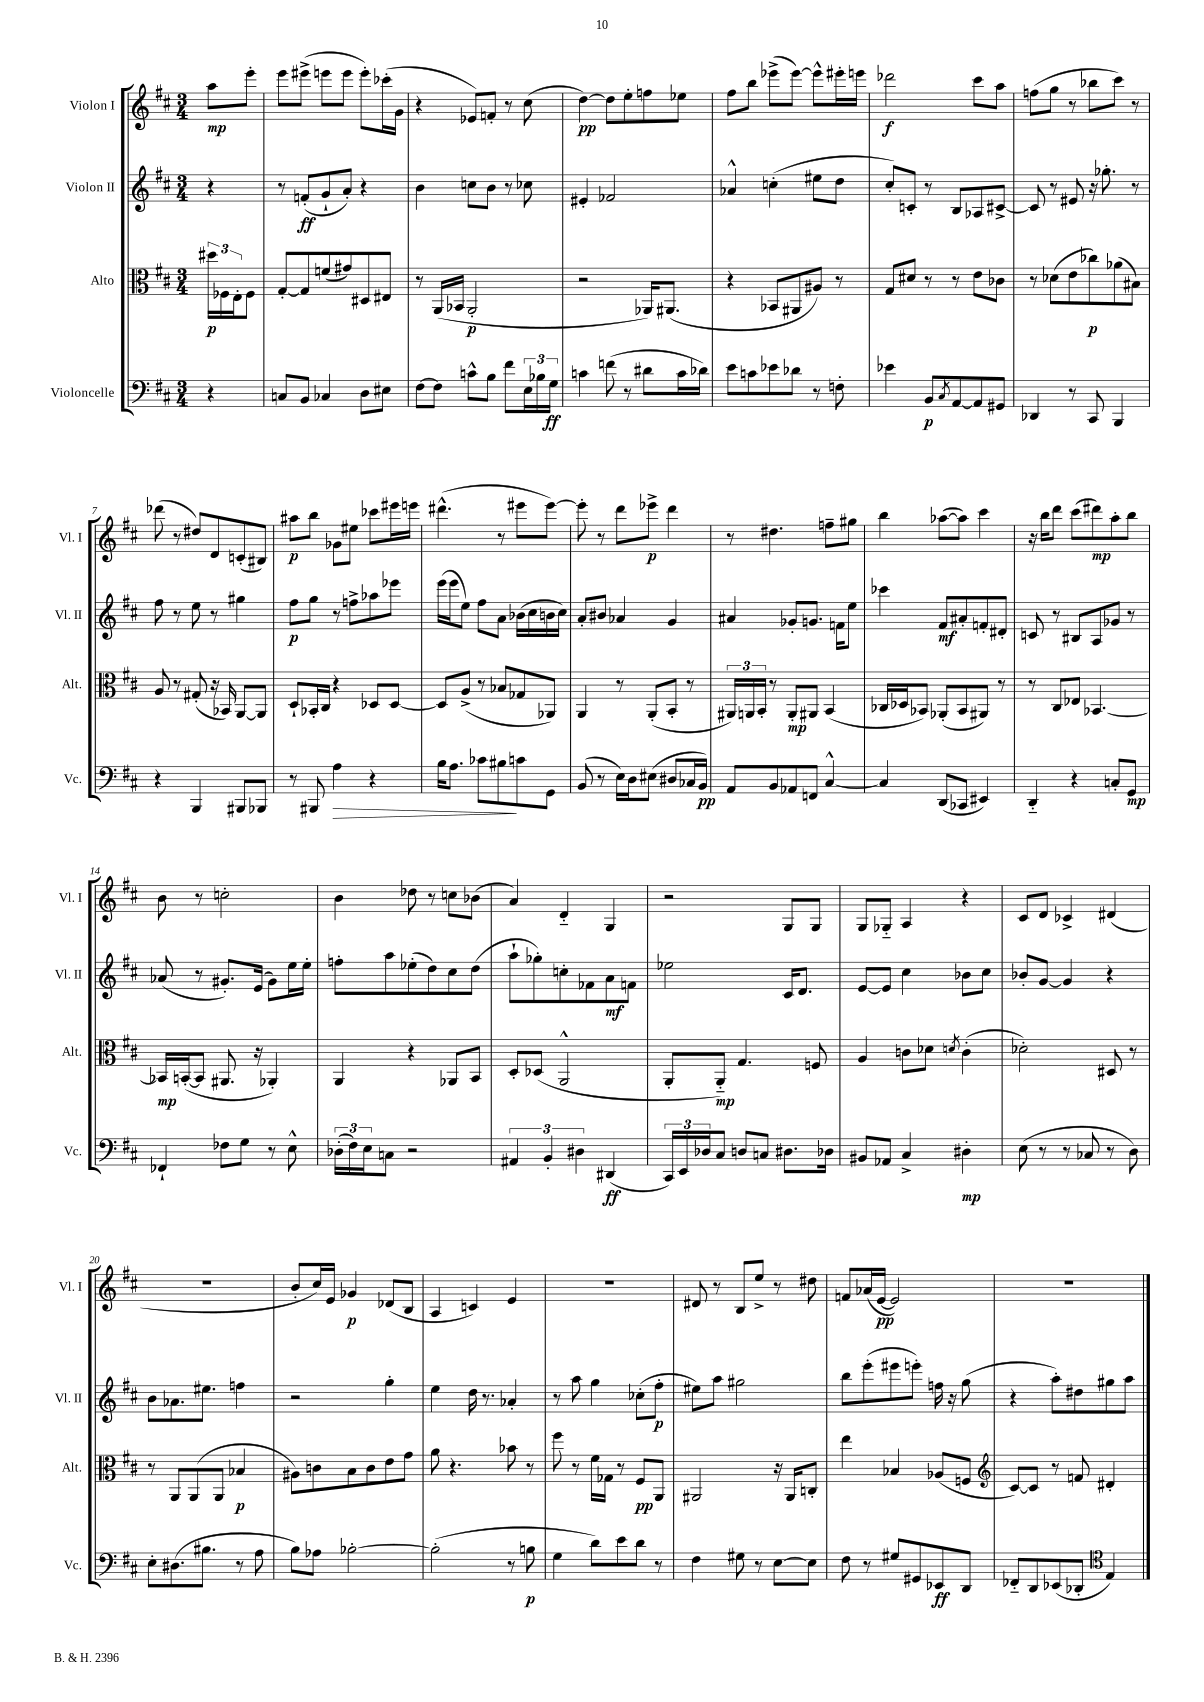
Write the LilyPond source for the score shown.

<<
\new StaffGroup <<
\new Staff = "s0" \with { instrumentName = "Violon I" shortInstrumentName = "Vl. I" } {
    \clef treble \key d \major \numericTimeSignature \time 3/4 \partial 4
    a''8\mp e'''8-. |
    e'''8 eis'''8->( e'''8 e'''8 e'''8-.) ces'''16-.( g'16 |
    r4 ees'8) f'8-. r8 cis''8( |
    d''4~\pp) d''8 e''8-. f''8 ees''8 |
    fis''8 b''8 ees'''8->( ees'''8~) ees'''8-^ eis'''16-. e'''16 |
    des'''2\f cis'''8 a''8 |
    f''8( g''8 r8 bes''8 cis'''8) r8 |
    des'''8( r8 dis''8) d'8 c'8-.( bis8) |
    ais''8\p b''8 ges'8 eis''8 ces'''8 eis'''16 e'''16 |
    dis'''4.-^( r8 eis'''8 eis'''8~) |
    eis'''8-. r8 d'''8 ees'''8->\p d'''4 |
    r8 dis''4. f''8-- gis''8 |
    b''4 aes''8~( aes''8) cis'''4 |
    r16 b''16 d'''8 cis'''8( dis'''8\mp) a''8-. b''8 |
    b'8 r8 c''2-. |
    b'4 des''8 r8 c''8 bes'8( |
    a'4) d'4-_ g4 |
    r2 g8 g8 |
    g8 ges8-_ a4 r4 |
    cis'8 d'8 ces'4-> dis'4( |
    R2. |
    b'8-. cis''16) e'16 ges'4\p des'8( b8 |
    a4 c'4) e'4 |
    R2. |
    dis'8 r8 b8 e''8-> r8 dis''8 |
    f'8 aes'16( e'16~\pp e'2) |
    R2. \bar "|." |
}
\new Staff = "s1" \with { instrumentName = "Violon II" shortInstrumentName = "Vl. II" } {
    \clef treble \key d \major \numericTimeSignature \time 3/4 \partial 4
    r4 |
    r8 f'8-.\ff( g'8-! a'8-.) r4 |
    b'4 c''8 b'8 r8 ces''8 |
    eis'4-. fes'2 |
    aes'4-^ c''4-.( eis''8 d''8 |
    cis''8-.) c'8-. r8 b8 aes8 cis'8~-> |
    cis'8 r8 eis'8 r16 ges''8.-. r8 |
    fis''8 r8 e''8 r8 gis''4 |
    fis''8\p g''8 r8 f''8-> aes''8 ees'''8 |
    e'''16( e'''16 e''8) fis''8 a'8 bes'16( cis''16 b'16 cis''16) |
    a'8-. bis'8 aes'4 g'4 |
    ais'4 ges'8-. g'8. f'16 e''8 |
    ces'''4 fis'8\mf ais'8-. f'8-. dis'8-. |
    c'8 r8 bis8 a8 ges'8 r8 |
    aes'8( r8 gis'8.-.) e'16( gis'8) e''16 e''16-. |
    f''8-. a''8 ees''8-.( d''8) cis''8 d''8( |
    a''8-! ges''8-.) c''8-. fes'8 a'8\mf f'8 |
    ees''2 cis'16 d'8. |
    e'8~ e'8 cis''4 bes'8 cis''8 |
    bes'8-. g'8~ g'4 r4 |
    b'8 aes'8. eis''8. f''4 |
    r2 g''4-. |
    e''4 d''16 r8. aes'4-. |
    r8 a''8 g''4 ces''8-.( fis''8-.\p |
    eis''8) a''8 gis''2 |
    b''8 e'''8-.( eis'''8 e'''8-.) f''16 r16 g''8( |
    r4 a''8-.) dis''8 gis''8 a''8 \bar "|." |
}
\new Staff = "s2" \with { instrumentName = "Alto" shortInstrumentName = "Alt." } {
    \clef alto \key d \major \numericTimeSignature \time 3/4 \partial 4
    \tuplet 3/2 { dis''16\p fes16 e16-. } fes8 |
    g8~-. g8 f'8( gis'8) dis8 eis8 |
    r8 a,16( bes,16 a,2-.\p |
    r2 aes,16) ais,8.( |
    r4 bes,8 ais,8 ais8) r8 |
    g8 dis'8 r8 r8 e'8 ces'8 |
    r8 des'8( e'8 ces''8\p) aes'8( bis8) |
    a8 r8 gis8-.( r16 bes,16) a,8~ a,8 |
    d8-! bes,16-. cis16 r4 des8 des8~ |
    des8 a8->( r8 bes8 ges8 aes,8) |
    a,4 r8 a,8-.( b,8-. r8 |
    \tuplet 3/2 { ais,16) a,16 b,16-. } r8 a,8-.\mp ais,8 b,4( |
    ces16 des16 bes,8) aes,8-.( bes,8 ais,8) r8 |
    r8 cis8 ees8 bes,4.~ |
    bes,16\mp b,16~-.( b,8 ais,8. r16 aes,4-.) |
    a,4 r4 aes,8 b,8 |
    d8-. des8( a,2-^ |
    a,8-. a,8-_\mp) g4. f8 |
    a4 c'8 des'8 \acciaccatura { d'8 } c'4-.( |
    des'2-.) dis8 r8 |
    r8 a,8 a,8( a,8 bes4\p |
    ais8) c'8 b8 c'8 e'8 g'8 |
    a'8 r4. bes'8 r8 |
    fis''8 r8 fis'16 ges16 r8 fis8\pp a,8 |
    ais,2 r16 ais,16 c8-. |
    e''4 bes4 aes8( f8 |
    \clef treble cis'8~) cis'8 r8 f'8 dis'4-. \bar "|." |
}
\new Staff = "s3" \with { instrumentName = "Violoncelle" shortInstrumentName = "Vc." } {
    \clef bass \key d \major \numericTimeSignature \time 3/4 \partial 4
    r4 |
    c8 b,8 ces4 d8 eis8 |
    fis8~ fis8 c'8-^ b8 fis'8 \tuplet 3/2 { e16 bes16 g16\ff } |
    c'4 f'8( r8 dis'8 c'16 des'16) |
    e'8 c'8 ees'8 des'8 r8 f8-. |
    ees'4 b,8\p \acciaccatura { cis8 } a,8~ a,8 gis,8 |
    des,4 r8 cis,8 b,,4 |
    r4 b,,4 bis,,8 bes,,8 |
    r8 bis,,8 a4\> r4 |
    b16 a8. ces'8 bis8\! c'8 g,8 |
    b,8( r8 e16) d16 eis8( dis8 ces16 b,16\pp) |
    a,8 b,8 aes,8 f,8 cis4~-^ |
    cis4 d,8( ces,8 eis,4) |
    d,4-_ r4 c8-. g,8\mp |
    fes,4-! fes8 g8 r8 e8-^ |
    \tuplet 3/2 { des16-.( fis16) e16 } c8 r2 |
    \tuplet 3/2 { ais,4 b,4-. dis4 } dis,4\ff( |
    \tuplet 3/2 { cis,16) e,16 des16 } cis8 d8 c8 dis8. des16 |
    bis,8 aes,8 cis4-> dis4-.\mp |
    e8( r8 r8 ces8 r8 d8) |
    e8-. dis8.( bis8. r8 a8 |
    b8) aes8 bes2~-. |
    bes2-.( r8 b8\p |
    g4 d'8) e'8 d'8 r8 |
    fis4 gis8 r8 e8~ e8 |
    fis8 r8 gis8 gis,8 ees,8\ff d,8 |
    fes,8-_ d,8 ees,8( des,8-. \clef tenor e4) \bar "|." |
}
>>
>>
